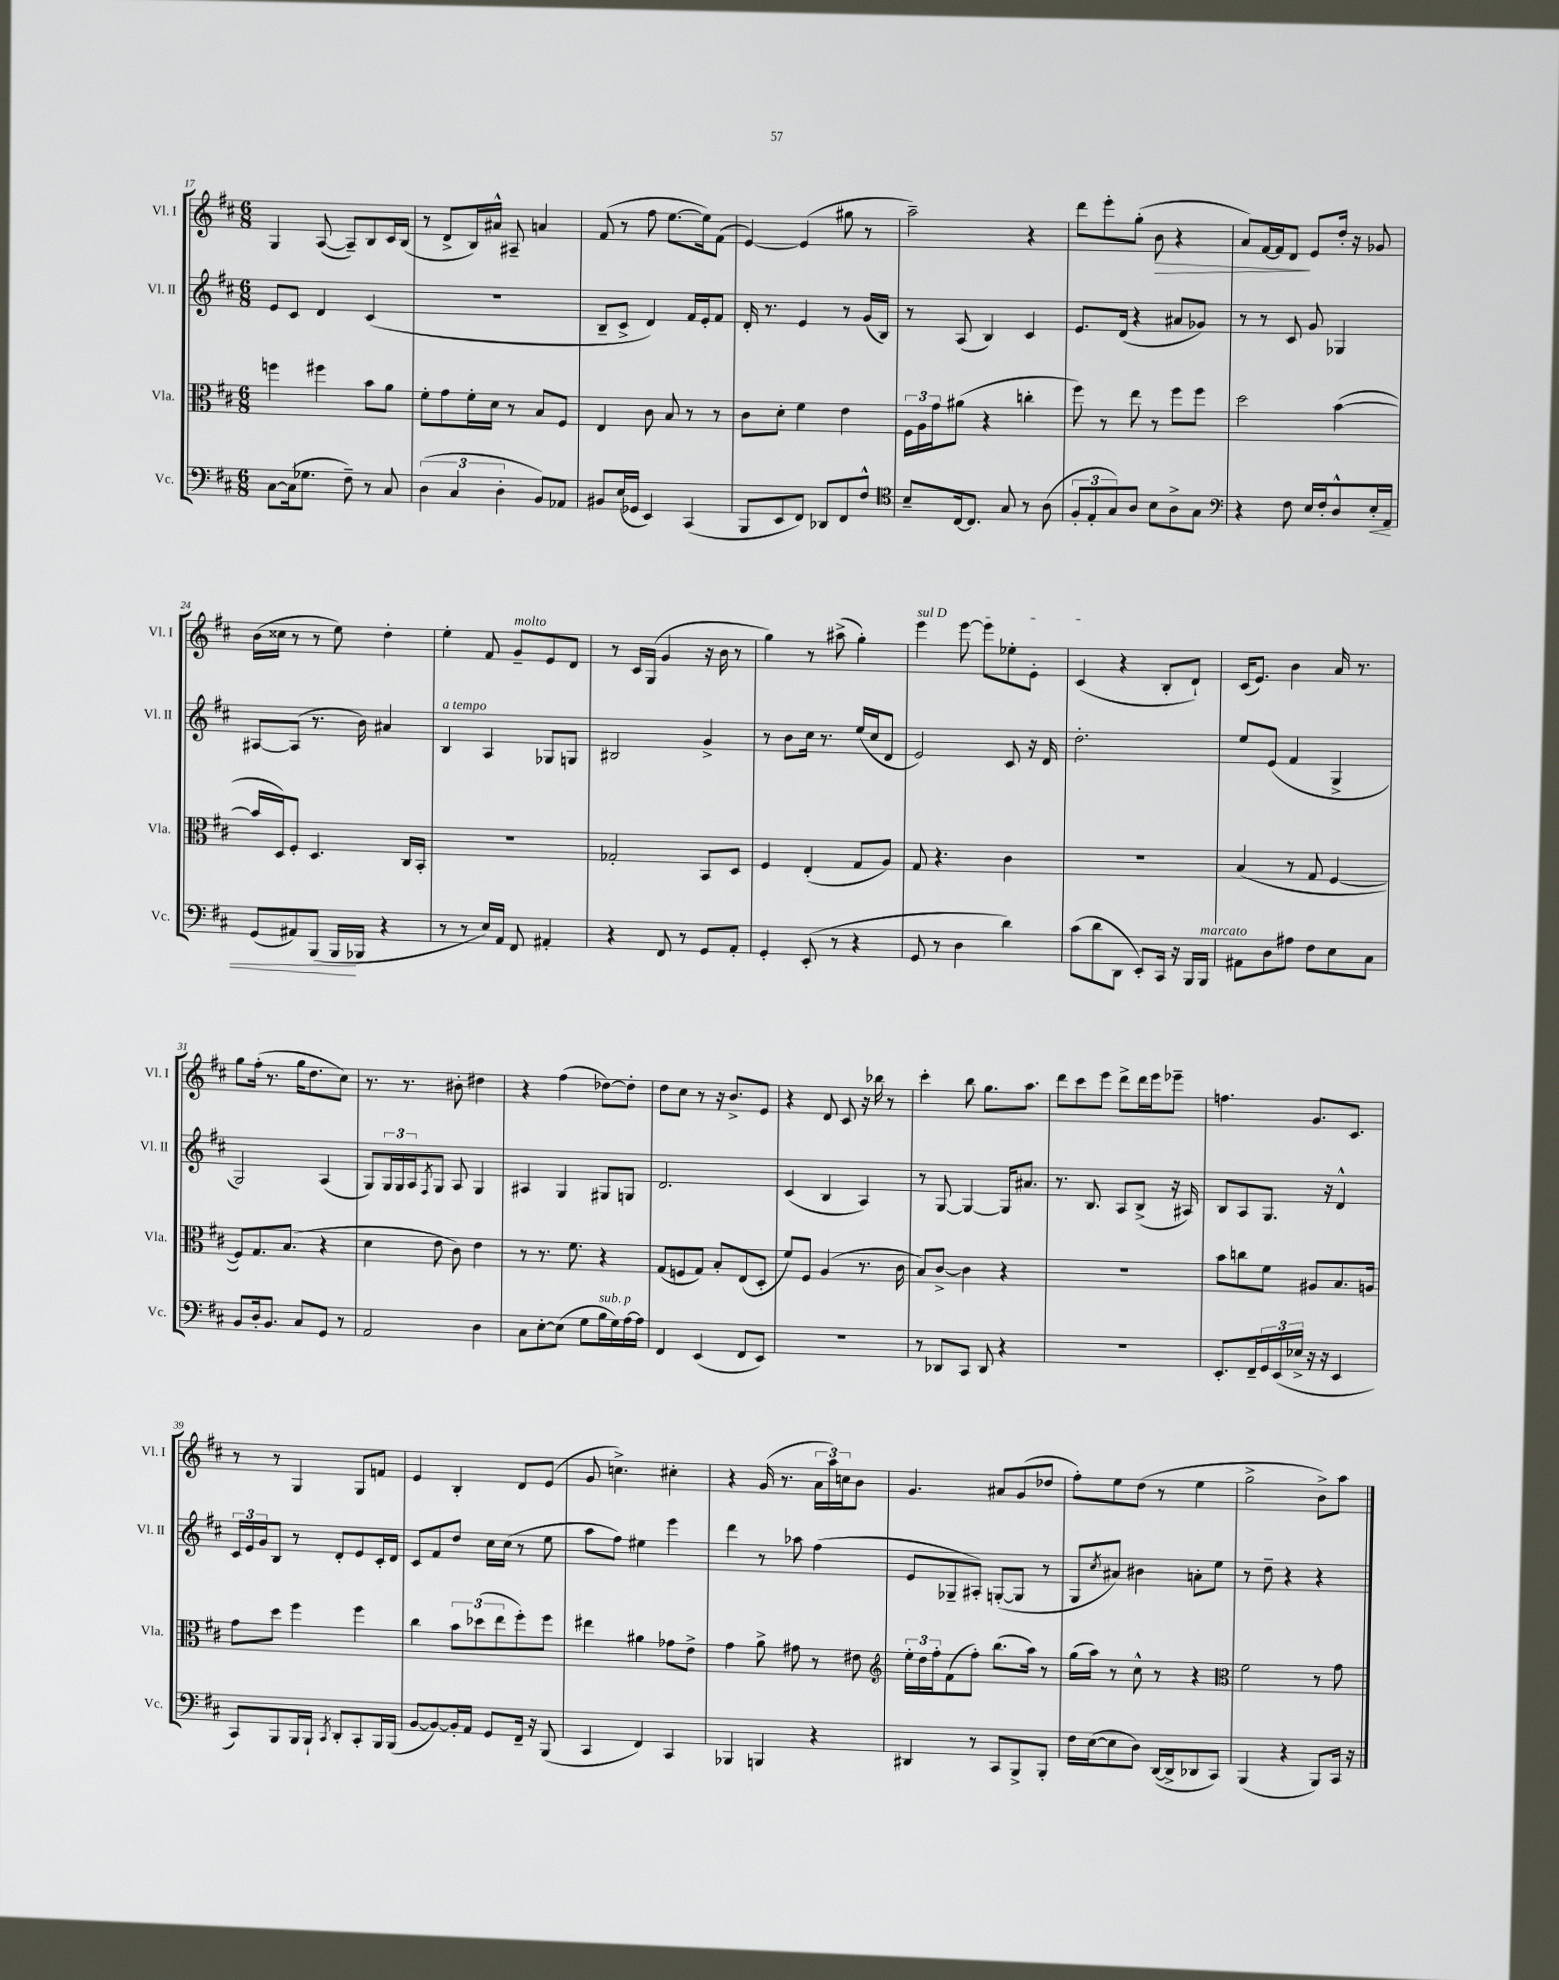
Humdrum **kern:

**kern	**dynam	**kern	**kern	**kern	**dynam
*part4	*part4	*part3	*part2	*part1	*part1
*staff4	*staff4	*staff3	*staff2	*staff1	*staff1
*I"Vc.	*	*I"Vla.	*I"Vl. II	*I"Vl. I	*
*I'Vc.	*	*I'Vla.	*I'Vl. II	*I'Vl. I	*
*clefF4	*	*clefC3	*clefG2	*clefG2	*
*k[f#c#]	*	*k[f#c#]	*k[f#c#]	*k[f#c#]	*
*M6/8	*	*M6/8	*M6/8	*M6/8	*
=17	=17	=17	=17	=17	=17
[8C#\L	.	4ffn\	8e/L	4G/	.
(16C#\k]	.	.	8c#/J	.	.
8.G-X\J	.	.	.	.	.
.	.	4ff#X\	4d/	([8A/	.
8F#~\)	.	.	.	8A~/L])	.
8r	.	8b\L	(4c#/	8B/	.
8C#/	.	8a\J	.	16c#/L	.
.	.	.	.	(16B/JJ	.
=18	=18	=18	=18	=18	=18
(6D\	.	8f#'\L	2.r	8r	.
.	.	8g\	.	8d^/L	.
6C#/	.	.	.	.	.
.	.	16f#'\L	.	16B/L)	.
.	.	16d\JJ	.	16a#X^^/JJ	.
6D'\	.	.	.	.	.
.	.	8r	.	8A#X~/	.
8BB/L)	.	8B/L	.	4an/	.
8AA-X/J	.	8F#/J	.	.	.
=19	=19	=19	=19	=19	=19
8BB#X/L	.	4E/	8B~/L	(8f#/	.
(16E/L	.	.	8c#^/J	8r	.
16GG-X/JJ	.	.	.	.	.
4EE/)	.	8c#\	4d/)	8ff#\	.
.	.	8B/	.	[8.ee\L	.
(4CC#/	.	8r	16f#/LL	.	.
.	.	.	16e'/J	16ee\k])	.
.	.	8r	8f#/J	(8f#\J	.
=20	=20	=20	=20	=20	=20
8BBB/L	.	8c#\L	16d'/	[4e/)	.
.	.	.	8.r	.	.
8EE/	.	8d'\J	.	.	.
8FF#/J)	.	4f#\	4e/	(4e/]	.
8DD-X/L	.	.	.	.	.
8FF#/	.	4e\	8r	8gg#X\	.
8F#^^/J	.	.	(16g/LL	8r	.
.	.	.	16B/JJ)	.	.
=21	=21	=21	=21	=21	=21
*clefC4	*	*	*	*	*
8B~/L	.	24F#\LL	8r	2aa~\)	.
.	.	24A\	.	.	.
.	.	24g\J	.	.	.
[16C#/k	.	(8a#X\J	(8A/	.	.
8.C#/J]	.	.	.	.	.
.	.	4r	4B/)	.	.
8G/	.	.	.	.	.
8r	.	4ccn'\	4c#/	4r	.
(8A\	.	.	.	.	.
=22	=22	=22	=22	=22	=22
12F#'/L	.	8ff#\)	8.e/L	8ddd\L	.
12E'/	.	.	.	.	.
.	.	8r	.	8eee'\	.
12G/)	.	.	.	.	.
.	.	.	(16d/Jk	.	.
8A/J	.	8ee\	4r	(8gg'\J	.
!	!	!	!	!	!LO:HP:b
8B\L	.	8r	.	8b\	>
8A^\	.	8ff#\L	8a#X/L	4r	.
8G\J	.	8ff#\J	8g-X/J)	.	.
=23	=23	=23	=23	=23	=23
*clefF4	*	*	*	*	*
4r	.	2dd\	8r	8a/L)	.
.	.	.	8r	[16f#/L	.
.	.	.	.	16f#/J]	.
8F#\	.	.	8c#/	8d/J	.
16E/LL	.	.	8g/	8e/L	]
16F#'/J	.	.	.	.	.
8D^^/	.	([4b\	4G-X/	16dd'/Jk	.
.	.	.	.	16r	.
!	!LO:HP:b	!	!	!	!
16E'/L	<	.	.	8g-X/	.
16AA/JJ	.	.	.	.	.
!!LO:LB:g=z
=24	=24	=24	=24	=24	=24
(8GG/L	.	16b/LL]	[8A#X/L	(16b\LL	.
.	.	16D/J)	.	16cc##X\JJ	.
8AA#X/)	.	8F#'/J	(8A#/J]	8r	.
(8BBB/J	.	4.D/	8.r	8r	.
16BBB/LL	.	.	.	8ee\)	.
16BBB-X/JJ	[	.	16b\)	.	.
4r	.	.	4a#X/	4dd'\	.
.	.	16C#/LL	.	.	.
.	.	16BB'/JJ	.	.	.
=25	=25	=25	=25	=25	=25
!	!	!	!LO:TX:a:i:t=a tempo	!	!
8r	.	2.r	4B/	4ee'\	.
8r	.	.	.	.	.
16E/LL)	.	.	4A/	8f#/	.
16AA/JJ	.	.	.	.	.
!	!	!	!	!LO:TX:a:i:t=molto	!
8FF#/	.	.	.	8g~/L	.
4AA#X'/	.	.	8G-X/L	8e/	.
.	.	.	8Gn/J	8d/J	.
=26	=26	=26	=26	=26	=26
4r	.	2G-X'/	2B#X/	8r	.
.	.	.	.	16c#/LL	.
.	.	.	.	(16G/JJ	.
8FF#/	.	.	.	4g/	.
8r	.	.	.	.	.
8GG/L	.	8BB/L	4g^/	16r	.
.	.	.	.	16b\	.
8AA'/J	.	8D/J	.	8r	.
=27	=27	=27	=27	=27	=27
4GG'/	.	4F#/	8r	4gg\)	.
.	.	.	8b\L	.	.
(8EE'/	.	(4E'/	16cc#\Jk	8r	.
.	.	.	8.r	.	.
8r	.	.	.	(8aa#X^\	.
4r	.	8G/L	(16ee/LL	4gg'\)	.
.	.	.	16cc#/J	.	.
.	.	8A/J)	8d/J	.	.
=28	=28	=28	=28	=28	=28
!	!	!	!	!LO:TX:a:i:t=sul D	!
8GG/	.	8G/	2e/)	4eee\	.
8r	.	4.r	.	.	.
4D\	.	.	.	[8eee\	.
.	.	.	.	8eee\L]	.
4d\)	.	4c#\	8c#/	8ee-X'\	.
.	.	.	16r	8e'\J	.
.	.	.	16d/	.	.
=29	=29	=29	=29	=29	=29
(8c#\L	.	2.r	2.dd'\	(4c#/	.
8d\	.	.	.	.	.
8DD\J	.	.	.	4r	.
8EE'/L)	.	.	.	.	.
16CC#/Jk	.	.	.	8B'/L	.
16r	.	.	.	.	.
16BBB/LL	.	.	.	8d`/J)	.
!LO:TX:a:i:t=marcato	!	!	!	!	!
16BBB/JJ	.	.	.	.	.
=30	=30	=30	=30	=30	=30
8AA#X\L	.	(4B/	8ee/L	(16c#/KL	.
.	.	.	.	8.e/J)	.
8D\	.	.	(8e/J	.	.
8A#X\J	.	8r	4f#/	4b\	.
8F#\L	.	8G/	.	.	.
8E\	.	[4F#/	4G^/	16a/	.
.	.	.	.	8.r	.
8C#\J	.	.	.	.	.
!!LO:LB:g=z
=31	=31	=31	=31	=31	=31
8BB/L	.	8F#/L])	2G/)	8gg\L	.
16D'/k	.	8.G/	.	(16ff#'\Jk	.
8.BB/J	.	.	.	8.r	.
.	.	(8.B/J	.	.	.
8C#/L	.	.	.	16gg\KL	.
.	.	.	.	8.dd\	.
8GG/J	.	4r	(4A/	.	.
8r	.	.	.	8cc#\J)	.
=32	=32	=32	=32	=32	=32
2AA/	.	4d\	8G/L)	8.r	.
.	.	.	24G/L	.	.
.	.	.	24G/	.	.
.	.	.	.	8.r	.
.	.	.	24A/J	.	.
.	.	.	8qF#/	.	.
.	.	8e\	8G/J	.	.
.	.	8c#\)	8A/	8b#X'\	.
4D\	.	4e\	4G/	4dd#X\	.
=33	=33	=33	=33	=33	=33
8C#\L	.	8r	4A#X/	4r	.
[8E'\	.	8.r	.	.	.
(8E\J]	.	.	4G/	(4ff#\	.
.	.	8.f#\	.	.	.
8G\L	.	.	.	.	.
!LO:TX:a:i:t=sub. p	!	!	!	!	!
16B\L	.	4r	8G#X/L	[8dd-X\L)	.
16G\)	.	.	.	.	.
[16A\	.	.	8Gn/J	8dd-'\J]	.
16A\JJ]	.	.	.	.	.
=34	=34	=34	=34	=34	=34
4FF#/	.	(8G/L	2.d/	8dd\L	.
.	.	8Fn/	.	8cc#\J	.
(4EE/	.	8G/J)	.	8r	.
.	.	8B'/L	.	16r	.
.	.	.	.	8.b^/L	.
8FF#/L	.	(8E/	.	.	.
8EE/J)	.	8D'/J	.	8e/J	.
=35	=35	=35	=35	=35	=35
2.r	.	8f#/L)	(4c#/	4r	.
.	.	8F#/J	.	.	.
.	.	(4A/	4B/	8d/	.
.	.	.	.	8c#/	.
.	.	8.r	4A/)	16r	.
.	.	.	.	16bb-X\	.
.	.	.	.	8r	.
.	.	16c#\	.	.	.
=36	=36	=36	=36	=36	=36
8r	.	8B/L)	8r	4ccc#'\	.
8DD-X/L	.	[8c#^/J	[8G/	.	.
8CC#/J	.	4c#\]	4G/_	8bb\	.
8DD-/	.	.	.	8.gg\L	.
4r	.	4r	16G/KL]	.	.
.	.	.	8.a#X/J	8.aa\J	.
=37	=37	=37	=37	=37	=37
2.r	.	2.r	8.r	8ddd\L	.
.	.	.	.	8ccc#\	.
.	.	.	8.B/	.	.
.	.	.	.	8eee\J	.
.	.	.	8A/L	8ddd^\L	.
.	.	.	(8B^/J	16ddd\L	.
.	.	.	.	16eee\J	.
.	.	.	16r	8eee-X~\J	.
.	.	.	16A#X/)	.	.
=38	=38	=38	=38	=38	=38
8.EE'/L	.	8b\L	8B/L	4.ffn\	.
.	.	8ccn\	8A/	.	.
16FF#~/L	.	.	.	.	.
24GG/	.	8f#\J	8.G/J	.	.
(24EE/	.	.	.	.	.
24E-X^/JJ	.	.	.	.	.
16r	.	8A#X/L	.	8.g/L	.
16r	.	.	16r	.	.
4EE/	.	8.B/	4d^^/	.	.
.	.	.	.	8.c#/J	.
.	.	16An/Jk	.	.	.
!!LO:LB:g=z
=39	=39	=39	=39	=39	=39
8CC#/L)	.	8g\L	24c#/LL	8r	.
.	.	.	24e/	.	.
.	.	.	24g/J	.	.
8BBB/	.	8dd\J	8B/J	8r	.
16BBB/L	.	4ff#\	8r	4G/	.
16BBB`/JJ	.	.	.	.	.
8qCC#/	.	.	.	.	.
8DD'/L	.	.	8d'/L	.	.
8CC#'/	.	4ff#\	8e/	8G/L	.
16BBB/L	.	.	16c#'/L	8fn/J	.
(16BBB/JJ	.	.	16d/JJ	.	.
=40	=40	=40	=40	=40	=40
[8BB/L	.	4cc#\	8c#/L	4e/	.
8BB/_)	.	.	8f#/	.	.
16BB'/L]	.	12b\L	8dd/J	4B'/	.
16AA/JJ	.	.	.	.	.
.	.	(12dd-X\	.	.	.
8GG/L	.	.	16cc#\LL	.	.
.	.	12ee\	.	.	.
.	.	.	(16cc#\JJ	.	.
16FF#~/Jk	.	8ff#'\)	8r	8d/L	.
16r	.	.	.	.	.
(8BBB/	.	8ff#\J	8ee\	(8e/J	.
=41	=41	=41	=41	=41	=41
4CC#/	.	4ee#X\	8aa\L	8g/	.
.	.	.	8ff#\J)	4.ccn^\)	.
4FF#/)	.	4a#X\	4ee#X\	.	.
4CC#/	.	8g-X\L	4eee\	4cc#X'\	.
.	.	8e^\J	.	.	.
=42	=42	=42	=42	=42	=42
4BBB-X/	.	4g\	4ddd\	4r	.
4BBBn/	.	8a^\	8r	(16g/	.
.	.	.	.	8.r	.
.	.	8g#X\	8aa-X\	.	.
4r	.	8r	(4ff#\	24a\LL	.
.	.	.	.	24aa\)	.
.	.	.	.	24ccn\J	.
.	.	8e#X\	.	8b\J	.
=43	=43	=43	=43	=43	=43
*	*	*clefG2	*	*	*
4DD#X/	.	24ee'\LL	8e/L	4.g/	.
.	.	24dd\	.	.	.
.	.	24ff#'\J	.	.	.
.	.	(8f#\	8G-X~/	.	.
8r	.	8ff#'\J)	8A#X'/J)	.	.
8CC#/L	.	(8.bb\L	([8Gn'/L	8a#X/L	.
8BBB^/	.	.	8G/J]	(8g/	.
.	.	16aa\Jk)	.	.	.
8BBB'/J	.	8r	8r	8dd-X/J	.
=44	=44	=44	=44	=44	=44
16F#\LL	.	(16gg\LL	8G/L	8ff#'\L)	.
([16E\J	.	16aa\JJ)	.	.	.
.	.	.	8qcc#/	.	.
8E\]	.	8r	8a#X/J)	8ee\	.
8D\J)	.	8cc#^^\	4b#X\	(8dd\J	.
([16DD/LL	.	8r	.	8r	.
16DD^/J]	.	.	.	.	.
8DD-X/	.	4r	8an'\L	4ee\	.
8CC#/J)	.	.	8ee\J	.	.
=45	=45	=45	=45	=45	=45
*	*	*clefC3	*	*	*
(4BBB/	.	2f#\	8r	2gg^\	.
.	.	.	8dd~\	.	.
4r	.	.	4r	.	.
8BBB/L)	.	8r	4r	8b^\L)	.
16CC#/Jk	.	8g\	.	8aa\J	.
16r	.	.	.	.	.
==	==	==	==	==	==
*-	*-	*-	*-	*-	*-
